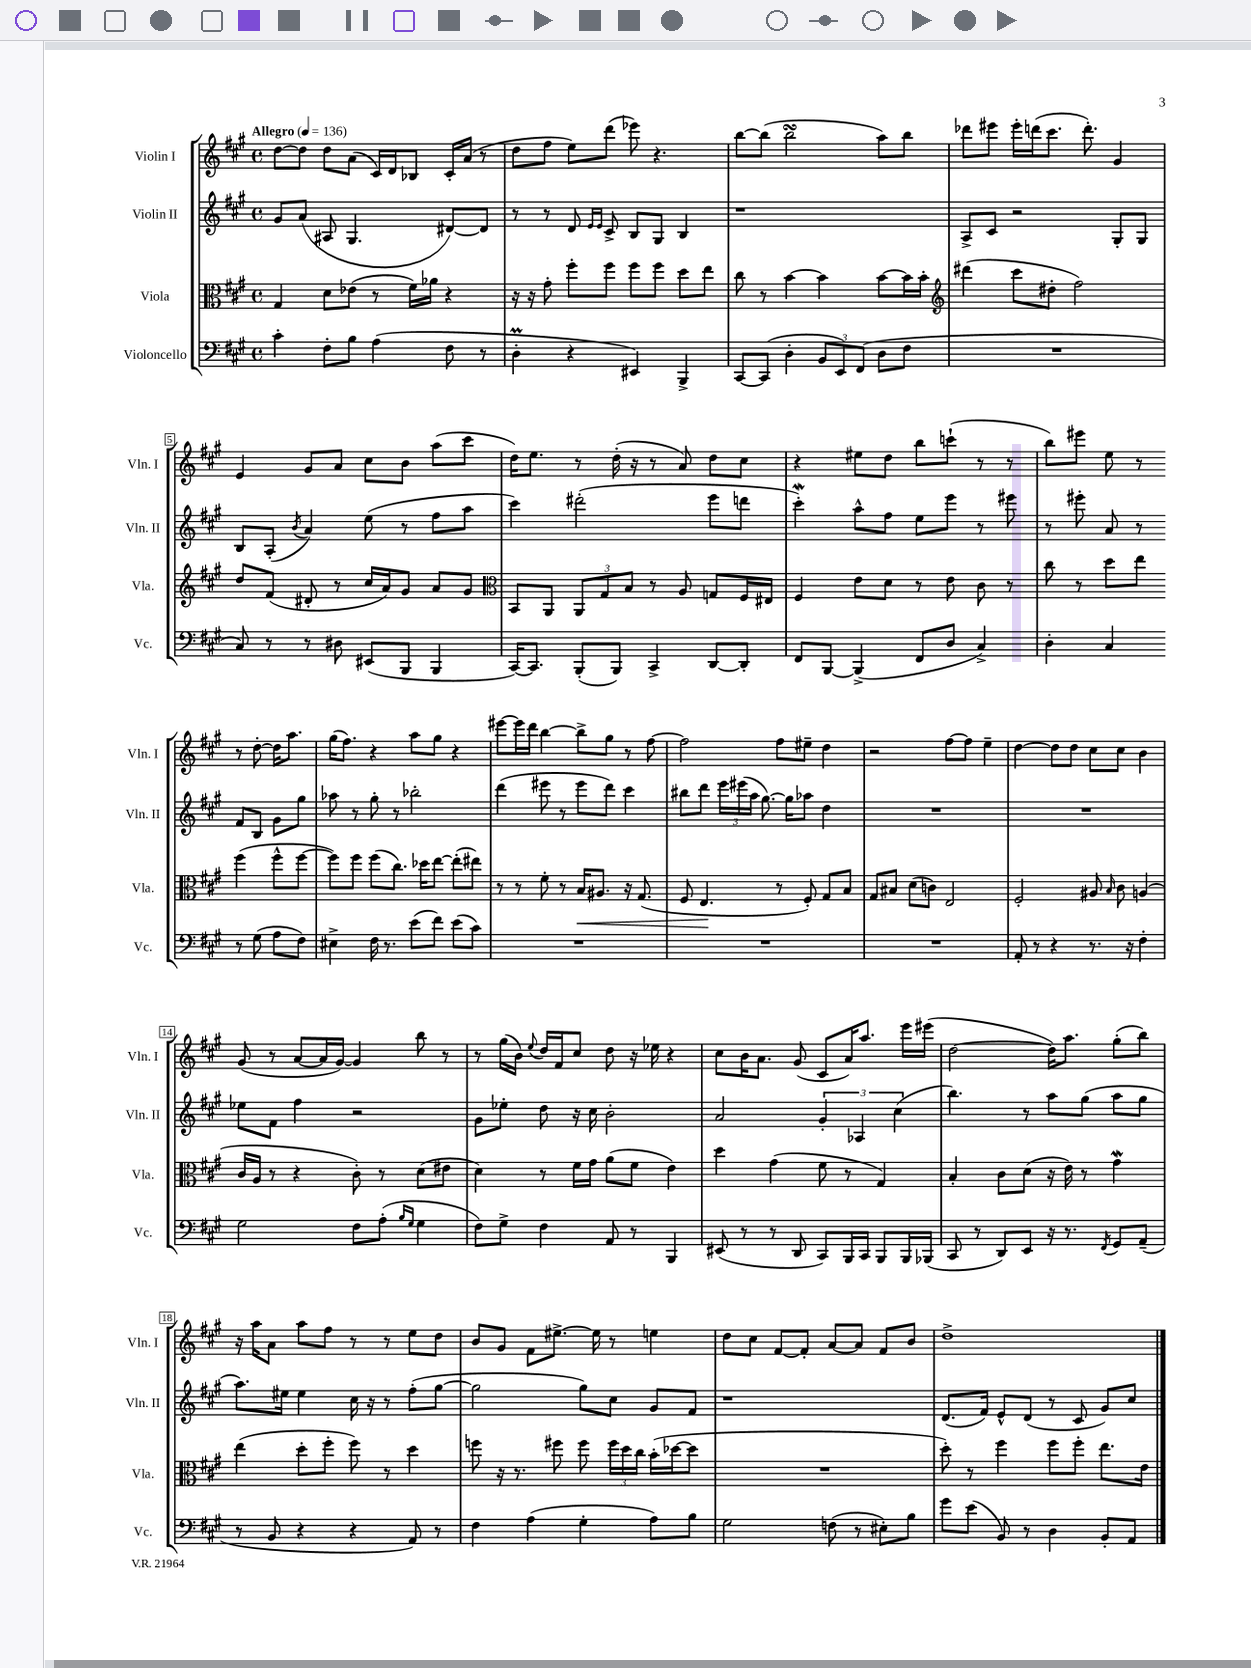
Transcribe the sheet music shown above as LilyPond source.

<<
\new StaffGroup <<
\new Staff = "s0" \with { instrumentName = "Violin I" shortInstrumentName = "Vln. I" } {
    \clef treble \key a \major \defaultTimeSignature \time 4/4 \tempo "Allegro" 4 = 136
    \autoBeamOff d''8[~ d''8] d''8[ a'8]( cis'16[) d'16 bes8] cis'16[-. a'16]( r8 |
    d''8[ fis''8] e''8[) d'''8]( ees'''8) r4. |
    b''8[~ b''8]( b''2\turn a''8[) b''8] |
    des'''8[ eis'''8] eis'''16[-. d'''16( cis'''8.] d'''8.-.) gis'4 |
    e'4 gis'8[ a'8] cis''8[ b'8] a''8[( cis'''8] |
    d''16[) e''8.] r8 d''16-.( r16 r8 a'8) d''8[ cis''8] |
    r4 eis''8[ d''8] b''8[ c'''8]-!( r8 r8 |
    b''8[) eis'''8] e''8 r8 r8 d''8~-. d''16[ a''8.] |
    gis''16[( fis''8.]) r4 a''8[ gis''8] r4 |
    eis'''8[~ eis'''16 d'''16] b''4~ b''8[-> gis''8] r8 fis''8~ |
    fis''2 fis''8[ eis''8]-- d''4 |
    r2 fis''8[~ fis''8] e''4-- |
    d''4~ d''8[ d''8] cis''8[ cis''8] b'4 |
    gis'8( r8 a'8[~ a'16 gis'16]~) gis'4 b''8 r8 |
    r8 gis''16[( b'16]) \appoggiatura { e''8 } d''16[ fis'16 cis''8] d''8 r16 ees''16 r4 |
    cis''8[ b'16 a'8.] gis'8( cis'8[ a'16) a''8.] e'''16[ eis'''16]( |
    d''2~ d''16[) a''8.] gis''8[-.( b''8]) |
    r16 a''16[ a'8] a''8[ fis''8] r8 r8 e''8[ d''8] |
    b'8[ gis'8] fis'8[ eis''8.]~-> eis''16 r8 e''4 |
    d''8[ cis''8] fis'8[~ fis'8]-. a'8[~ a'8] fis'8[ b'8] |
    d''1-> \bar "|." |
}
\new Staff = "s1" \with { instrumentName = "Violin II" shortInstrumentName = "Vln. II" } {
    \clef treble \key a \major \defaultTimeSignature \time 4/4
    \autoBeamOff gis'8[ a'8]( ais8 gis4. dis'8[~) dis'8] |
    r8 r8 d'8 \grace { e'16[ e'16] } cis'8-> b8[ gis8] b4 |
    r1 |
    a8[-> cis'8] r2 gis8[-. gis8] |
    b8[ a8]-.( \acciaccatura { b'8 } a'4) e''8( r8 fis''8[ a''8] |
    cis'''4) dis'''2-.( e'''8[ d'''8] |
    cis'''4-.\mordent) a''8[-^ fis''8] e''8[ e'''8] r8 eis'''8 |
    r8 eis'''8-. a'8 r8 fis'8[ b8] gis'8[ gis''8] |
    aes''8 r8 gis''8-. r8 bes''2-. |
    d'''4( eis'''8 r8 eis'''8[ d'''8]) cis'''4 |
    bis''8[ d'''8] \tuplet 3/2 { e'''16[ eis'''16( a''16] } gis''8.~) gis''16[ aes''8] d''4 |
    R1 |
    R1 |
    ees''8[ fis'8] fis''4 r2 |
    gis'8[ ees''8]-. d''8 r16 cis''16 b'2-. |
    a'2 \tuplet 3/2 { gis'4-. aes4 cis''4( } |
    b''4.) r8 a''8[ gis''8]( a''8[ gis''8] |
    a''8.[) eis''16] eis''4 cis''16 r16 r8 fis''8[-.( gis''8]~ |
    gis''2 gis''8[) cis''8] gis'8[ fis'8] |
    r1 |
    d'8.[( fis'16]) e'8[-^ d'8]( r8 cis'8 gis'8[) cis''8] \bar "|." |
}
\new Staff = "s2" \with { instrumentName = "Viola" shortInstrumentName = "Vla." } {
    \clef alto \key a \major \defaultTimeSignature \time 4/4
    \autoBeamOff gis4 d'8[ ees'8]( r8 fis'16[) aes'16] r4 |
    r16 r16 gis'8-. fis''8[-. fis''8] fis''8[ fis''8] d''8[ e''8] |
    cis''8 r8 b'4~ b'4 b'8[~ b'16 b'16]-. |
    \clef treble dis'''4( cis'''8[ dis''8]-. fis''2) |
    d''8[ fis'8]( dis'8-. r8 cis''16[ a'16) gis'8] a'8[ gis'8] |
    \clef alto b,8[ a,8] \tuplet 3/2 { a,8[ gis8 b8] } r8 a8 g8[ fis16 eis16] |
    fis4 e'8[ d'8] r8 e'8 cis'8 r8 |
    cis''8 r8 d''8[ e''8] fis''4( fis''8[-^ fis''8]~ |
    fis''8[) fis''8] fis''8[( cis''8.]) des''16[ e''8]~ e''8[-.( eis''8]) |
    r8 r8 fis'8-. r8 b16[\< ais8.] r16 gis8.( |
    fis8 e4.\! r8 fis8-.) gis8[ b8] |
    gis8[ bis8] d'8[( c'8]) e2 |
    fis2-. ais8 \grace { b16 } cis'8 a4( |
    cis'16[ a16] r8 r4 cis'8-.) r8 d'8[( eis'8] |
    d'4) r8 fis'16[ gis'16] a'8[( fis'8] e'4) |
    d''4 gis'4( fis'8 r8 gis4) |
    b4-. cis'8[ d'8]( r16 e'16) r8 gis'4\mordent |
    e''4( d''8[-. fis''8]-. fis''8) r8 d''4 |
    f''8 r16 r8. fis''8 fis''8 \tuplet 3/2 { fis''16[ d''16 cis''16] } b'16[-.( des''16~ des''8] |
    R1 |
    d''8-.) r8 fis''4 fis''8[ fis''8]-. e''8.[ e'16] \bar "|." |
}
\new Staff = "s3" \with { instrumentName = "Violoncello" shortInstrumentName = "Vc." } {
    \clef bass \key a \major \defaultTimeSignature \time 4/4
    \autoBeamOff cis'4-. fis8[-. b8] a4( fis8 r8 |
    d4-.\prall r4 eis,4) b,,4-> |
    cis,8[~ cis,8]( d4-. \tuplet 3/2 { b,8[ e,8) fis,8]( } d8[ fis8] |
    R1 |
    cis8) r8 r8 dis8 eis,8[( b,,8] b,,4 |
    cis,16[~) cis,8.] b,,8[-.( b,,8]) cis,4-> d,8[~ d,8]-. |
    fis,8[ b,,8]~ b,,4->( fis,8[ d8] cis4->) |
    d4-. cis4 r8 gis8( a8[ fis8]) |
    eis4-> fis16 r8. e'8[( fis'8]) e'8[( cis'8]) |
    R1 |
    R1 |
    R1 |
    a,8-. r8 r4 r8. r16 fis4-. |
    gis2 fis8[ a8]-.( \grace { b16[ gis16] } gis4 |
    fis8[) gis8]-> fis4 a,8 r8 b,,4 |
    eis,8( r8 r8 d,8 cis,8[) b,,16 cis,16] b,,8[ b,,16 bes,,16]( |
    cis,8 r8 d,8[) e,8] r16 r8. \acciaccatura { fis,8 } gis,8[ a,8]--( |
    r8 b,8 r4 r4 a,8) r8 |
    fis4 a4( gis4-. a8[) b8] |
    gis2 f8( r8 eis8[-.) b8] |
    gis'8[ e'8]( b,8) r8 d4 b,8[-. a,8] \bar "|." |
}
>>
>>
\layout { \context { \Score \override BarNumber.stencil = #(make-stencil-boxer 0.1 0.3 ly:text-interface::print) } }
